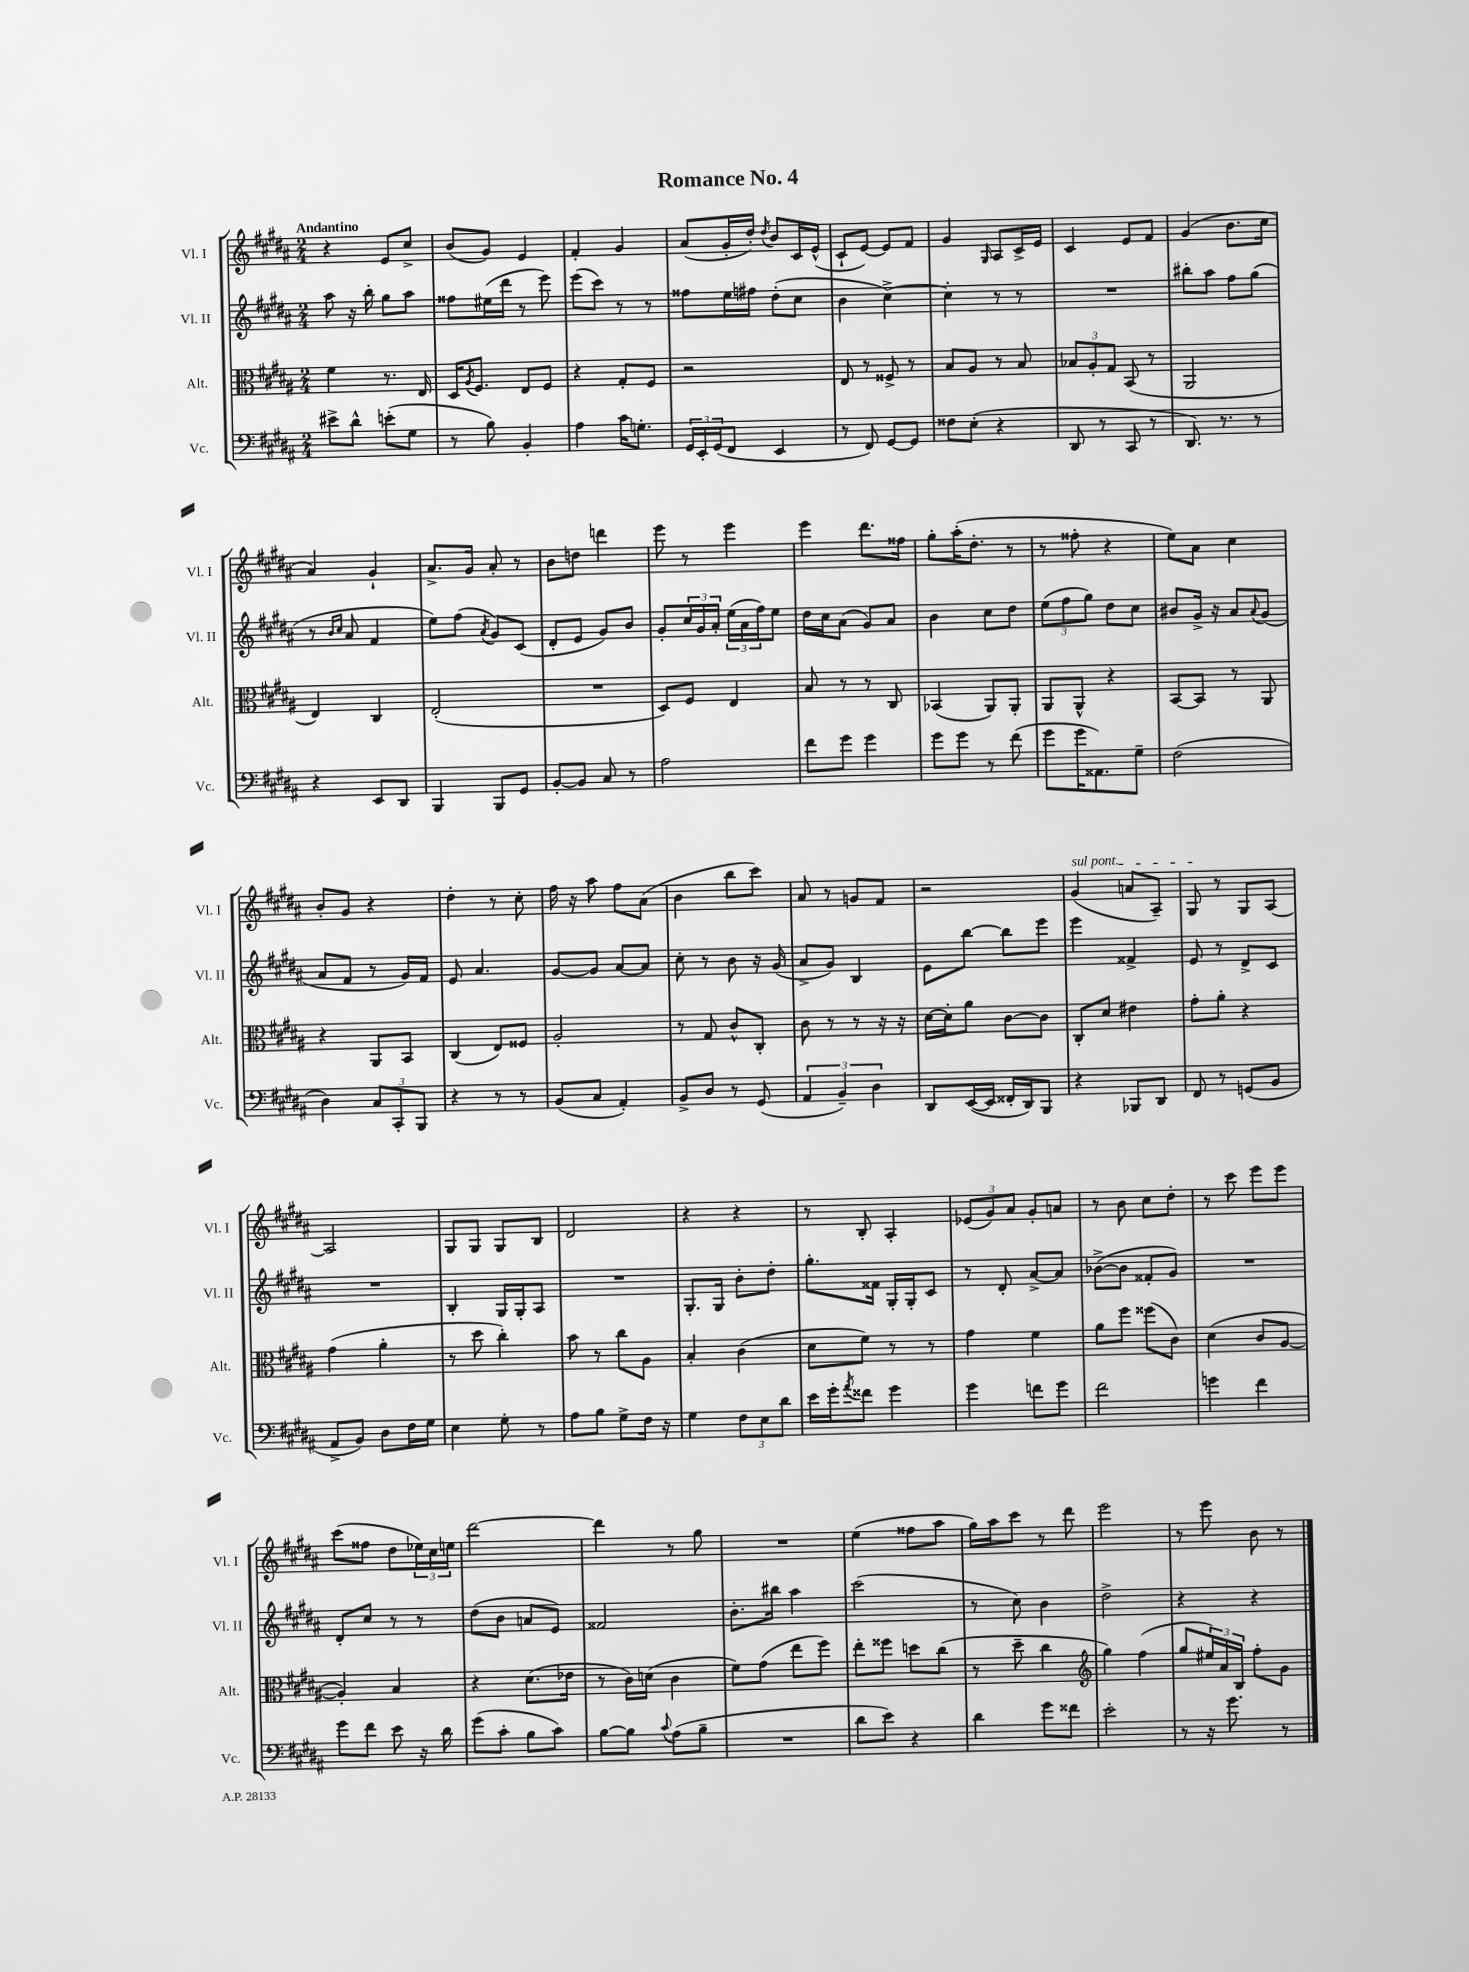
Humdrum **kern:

**kern	**kern	**kern	**kern
*part4	*part3	*part2	*part1
*staff4	*staff3	*staff2	*staff1
*I"Vc.	*I"Alt.	*I"Vl. II	*I"Vl. I
*I'Vc.	*I'Alt.	*I'Vl. II	*I'Vl. I
*clefF4	*clefC3	*clefG2	*clefG2
*k[f#c#g#d#a#]	*k[f#c#g#d#a#]	*k[f#c#g#d#a#]	*k[f#c#g#d#a#]
*M2/4	*M2/4	*M2/4	*M2/4
=1	=1	=1	=1
!	!	!	!LO:TX:a:B:t=Andantino
8e#X^\L	4f#\	8aa#\	4r
8d#^^\J	.	16r	.
.	.	16bb'\	.
(8en'\L	8.r	8gg#\L	8e/L
8G#\J	.	8aa#\J	8cc#^/J
.	16E/	.	.
=2	=2	=2	=2
8r	16D#/KL	8ff##X\L	(8b/L
.	8qA#/	.	.
.	8.F#/J	.	.
8B\)	.	(16ee#X\L	8g#/J)
.	.	16ddd#\JJ	.
4BB'/	8E/L	8r	4e/
.	8F#/J	8eee\)	.
=3	=3	=3	=3
4A#\	4r	(8eee\L	4f#'/
.	.	8ccc#\J)	.
16c#\KL	8G#'/L	8r	4g#/
8.Gn'\J	.	.	.
.	8F#/J	8r	.
=4	=4	=4	=4
24GG#/LL	2r	8ff##X\L	(8a#/L
24EE'/	.	.	.
(24GG#/J	.	.	.
8FF#/J	.	16ee\L	16g#'/L
.	.	16ff#X\JJ	16dd#'/JJ)
.	.	.	8qdd#/
4EE/	.	(8dd#'\L	8b/L
.	.	8cc#\J	16c#/L
.	.	.	(16e^^/JJ
=5	=5	=5	=5
8r	8E/	4b\	8c#`/L
8FF#/)	8r	.	[8e/J)
[8GG#/L	8F##X^/	[4cc#^\)	8e/L]
8GG#/J]	8r	.	8f#/J
=6	=6	=6	=6
8F##X\L	8B/L	4cc#'\]	4g#/
(8E'\J	8A#/J	.	.
.	.	.	16qqG#/
4r	8r	8r	8A#/L
.	8B/	8r	16c#^/L
.	.	.	16e/JJ
=7	=7	=7	=7
8DD#/	12B-X/L	2r	4c#/
.	12A#'/	.	.
8r	.	.	.
.	12G#/J	.	.
8CC#/	(8BB/	.	8e/L
8r	8r	.	8f#/J
=8	=8	=8	=8
8.DD#/)	2AA#/	8bb#X'\L	(4g#/
.	.	8aa#\J	.
8.r	.	.	.
.	.	8ff#\L	8.b\L
8r	.	(8gg#\J	.
.	.	.	16cc#\Jk
!!LO:LB:g=z
=9	=9	=9	=9
4r	4E/)	8r	4a#/)
.	.	16qqb/LL	.
.	.	16qqcc#/JJ	.
.	.	8a#/	.
8EE/L	4C#/	4f#/	4g#`/
8DD#/J	.	.	.
=10	=10	=10	=10
4BBB/	(2E'/	8ee\L)	8.a#^/L
.	.	(8ff#\J	.
.	.	.	16g#/Jk
.	.	8qa#/	.
8BBB/L	.	8g#/L)	8a#'/
8GG#/J	.	(8c#/J	8r
=11	=11	=11	=11
[8BB'/L	2r	8d#'/L	8b\L
8BB/J]	.	8e/J	8ddn\J
8C#/	.	8g#/L)	4dddn\
8r	.	8b/J	.
=12	=12	=12	=12
2A#\	8D#/L)	8g#'/L	8eee\
.	8F#/J	24cc#/L	8r
.	.	24g#/	.
.	.	24a#'/JJ	.
.	4E/	(24ee\LL	4eee\
.	.	24a#\	.
.	.	24ff#\J)	.
.	.	8ee\J	.
=13	=13	=13	=13
8f#\L	8B/	16dd#\LL	4eee\
.	.	16cc#\J	.
8g#\J	8r	(8a#\J	.
4g#\	8r	8g#/L)	8.ddd#\L
.	8C#/	8a#/J	.
.	.	.	16ff##X\Jk
=14	=14	=14	=14
8g#\L	(4BB-X/	4b\	8gg#'\L
8g#\J	.	.	(16aa#'\K
.	.	.	8.dd#'\J
8r	8AA#/L)	8cc#\L	.
(8f#\	8AA#'/J	8dd#\J	8r
=15	=15	=15	=15
8g#\L	8AA#/L	(12ee\L	8r
.	.	12ff#\	.
16g#\K	8AA#^^/J	.	8ff##X'\
.	.	12gg#\J)	.
8.AA##X\)	.	.	.
.	4r	8dd#\L	4r
8G#~\J	.	8cc#\J	.
=16	=16	=16	=16
(2F#\	[8BB/L	8b#X/L	8ee\L)
.	8BB/J]	16g#^/Jk	8a#\J
.	.	16r	.
.	8r	8a#/L	4cc#\
.	.	8qqa#/	.
.	8AA#/	(8g#/J	.
!!LO:LB:g=z
=17	=17	=17	=17
4D#\)	4r	8a#/L	8b'/L
.	.	8f#/J	8g#/J
12C#/L	8AA#/L	8r	4r
12CC#'/	.	.	.
.	8BB/J	16g#/LL)	.
12BBB/J	.	.	.
.	.	16f#/JJ	.
=18	=18	=18	=18
4r	(4C#/	8e/	4dd#'\
.	.	4.a#/	.
8r	8E/L)	.	8r
8r	8F##X/J	.	8cc#'\
=19	=19	=19	=19
(8BB/L	2A#'/	[8g#/L	16ff#\
.	.	.	16r
8C#/J	.	8g#/J]	8aa#\
4AA#'/)	.	[8a#/L	8ff#\L
.	.	8a#/J]	(8a#\J
=20	=20	=20	=20
8BB^/L	8r	8cc#'\	4b\
8D#/J	8G#/	8r	.
8r	8c#^^/L	8b\	8bb\L
(8GG#/	8C#'/J	16r	8ccc#\J)
.	.	(16g#/	.
=21	=21	=21	=21
6AA#/	8c#\	8a#^/L	8a#/
.	8r	8g#/J)	8r
6BB~/)	.	.	.
.	8r	4B/	8gn/L
6D#\	.	.	.
.	16r	.	8f#/J
.	16r	.	.
=22	=22	=22	=22
8DD#/L	[16d#\LL	8e\L	2r
.	16d#'\J]	.	.
([16EE/L	8a#\J	[8bb\J	.
16EE/JJ]	.	.	.
16FF##X'/LL	[8c#\L	8bb\L]	.
16DD#/J)	.	.	.
8BBB/J	8c#\J]	8eee\J	.
=23	=23	=23	=23
!	!	!	!LO:TX:a:i:t=sul pont.
4r	8C#'/L	4eee\	(4g#/
.	8d#/J	.	.
8BBB-X/L	4e#X\	4f##X^/	8an/L
8DD#/J	.	.	8A#~/J)
=24	=24	=24	=24
8FF#/	8g#'\L	8e/	8G#/
8r	8a#'\J	8r	8r
(8GGn/L	4r	8d#^/L	8G#/L
8BB/J	.	8c#/J	[8A#/J
!!LO:LB:g=z
=25	=25	=25	=25
8AA#^/L	(4g#\	2r	2A#/]
8BB/J)	.	.	.
8D#\L	4a#'\	.	.
16F#\L	.	.	.
16G#\JJ	.	.	.
=26	=26	=26	=26
4E\	8r	4B'/	8G#/L
.	8dd#\	.	8G#/J
8G#'\	4cc#'\)	16G#/LL	8G#/L
.	.	16G#'/J	.
8r	.	8A#/J	8B/J
=27	=27	=27	=27
8A#\L	8b\	2r	2d#/
8B\J	8r	.	.
8G#^\L	8cc#\L	.	.
16F#\Jk	8A#\J	.	.
16r	.	.	.
=28	=28	=28	=28
4G#\	4B'/	8.G#'/L	4r
.	.	16G#/Jk	.
12F#\L	(4c#\	8b'\L	4r
12E\	.	.	.
.	.	8dd#'\J	.
12d#\J	.	.	.
=29	=29	=29	=29
16e\LL	8d#\L	8.gg#'\L	8r
16g#'\J	.	.	.
8qa#/	.	.	.
8f##X\J	8f#\J)	.	8B'/
.	.	16f##X\Jk	.
4g#\	8r	16G#'/LL	4A#'/
.	.	16G#'/J	.
.	8r	8c#/J	.
=30	=30	=30	=30
4g#\	4g#\	8r	(12e-X/L
.	.	.	12g#/)
.	.	8d#'/	.
.	.	.	12a#/J
8fn\L	4f#\	[8a#^/L	8g#'/L
8g#\J	.	8a#/J]	8an/J
=31	=31	=31	=31
2f#\	8a#\L	([8b-X^\L	8r
.	8ff#\J	8b-\J]	8b\
.	(8ff##X\L	8f##X'/L	8cc#\L
.	8c#\J)	8g#/J)	8dd#'\J
=32	=32	=32	=32
4gn\	(4d#\	2r	8r
.	.	.	8ccc#\
4f#\	8c#/L	.	8eee\L
.	[8A#/J	.	8eee\J
!!LO:LB:g=z
=33	=33	=33	=33
8g#\L	4A#'/])	8d#'/L	(8ccc#\L
8f#\J	.	8cc#/J	8ff##X\J
8e\	4B/	8r	8dd#\L
16r	.	8r	24ee-X\L)
.	.	.	24cc#\
16d#\	.	.	.
.	.	.	24een\JJ
=34	=34	=34	=34
(8g#\L	4r	(8dd#\L	[2ddd#\
8c#'\J	.	8b\J	.
8B\L	(8.d#\L	8an/L	.
8c#\J)	.	8e/J)	.
.	16e-X\Jk	.	.
=35	=35	=35	=35
[8B\L	8r	2f##X/	4ddd#\]
8B\J]	16c#\LL)	.	.
.	(16dn\JJ	.	.
8qqc#/	.	.	.
(8A#\L	4c#\	.	8r
8B~\J	.	.	8gg#\
=36	=36	=36	=36
2r	8f#\L)	8.b'\L	2r
.	(8g#\J	.	.
.	.	16bb#X\Jk	.
.	8ee\L	4aa#\	.
.	8ff#\J)	.	.
=37	=37	=37	=37
8d#\L	8ee'\L	(2ccc#\	(4ee\
8e\J)	8ff##X\J	.	.
4r	8ddn\L	.	8ff##X\L
.	(8cc#\J	.	8aa#\J
=38	=38	=38	=38
4d#\	8r	8r	16gg#\LL)
.	.	.	16aa#\J
.	8dd#~\	8cc#\)	8ccc#\J
8g#\L	4cc#\	4b\	8r
8f##X\J	.	.	8ddd#\
=39	=39	=39	=39
*	*clefG2	*	*
2e'\	4gg#\)	2dd#^\	2eee\
.	(4ff#\	.	.
=40	=40	=40	=40
8r	8gg#/L	4r	8r
16r	24ee#X/L)	.	8eee\
.	24a#/	.	.
8.g#\	.	.	.
.	24B/JJ	.	.
.	8ff#'\L	4r	8b\
8r	8g#\J	.	8r
==	==	==	==
*-	*-	*-	*-
